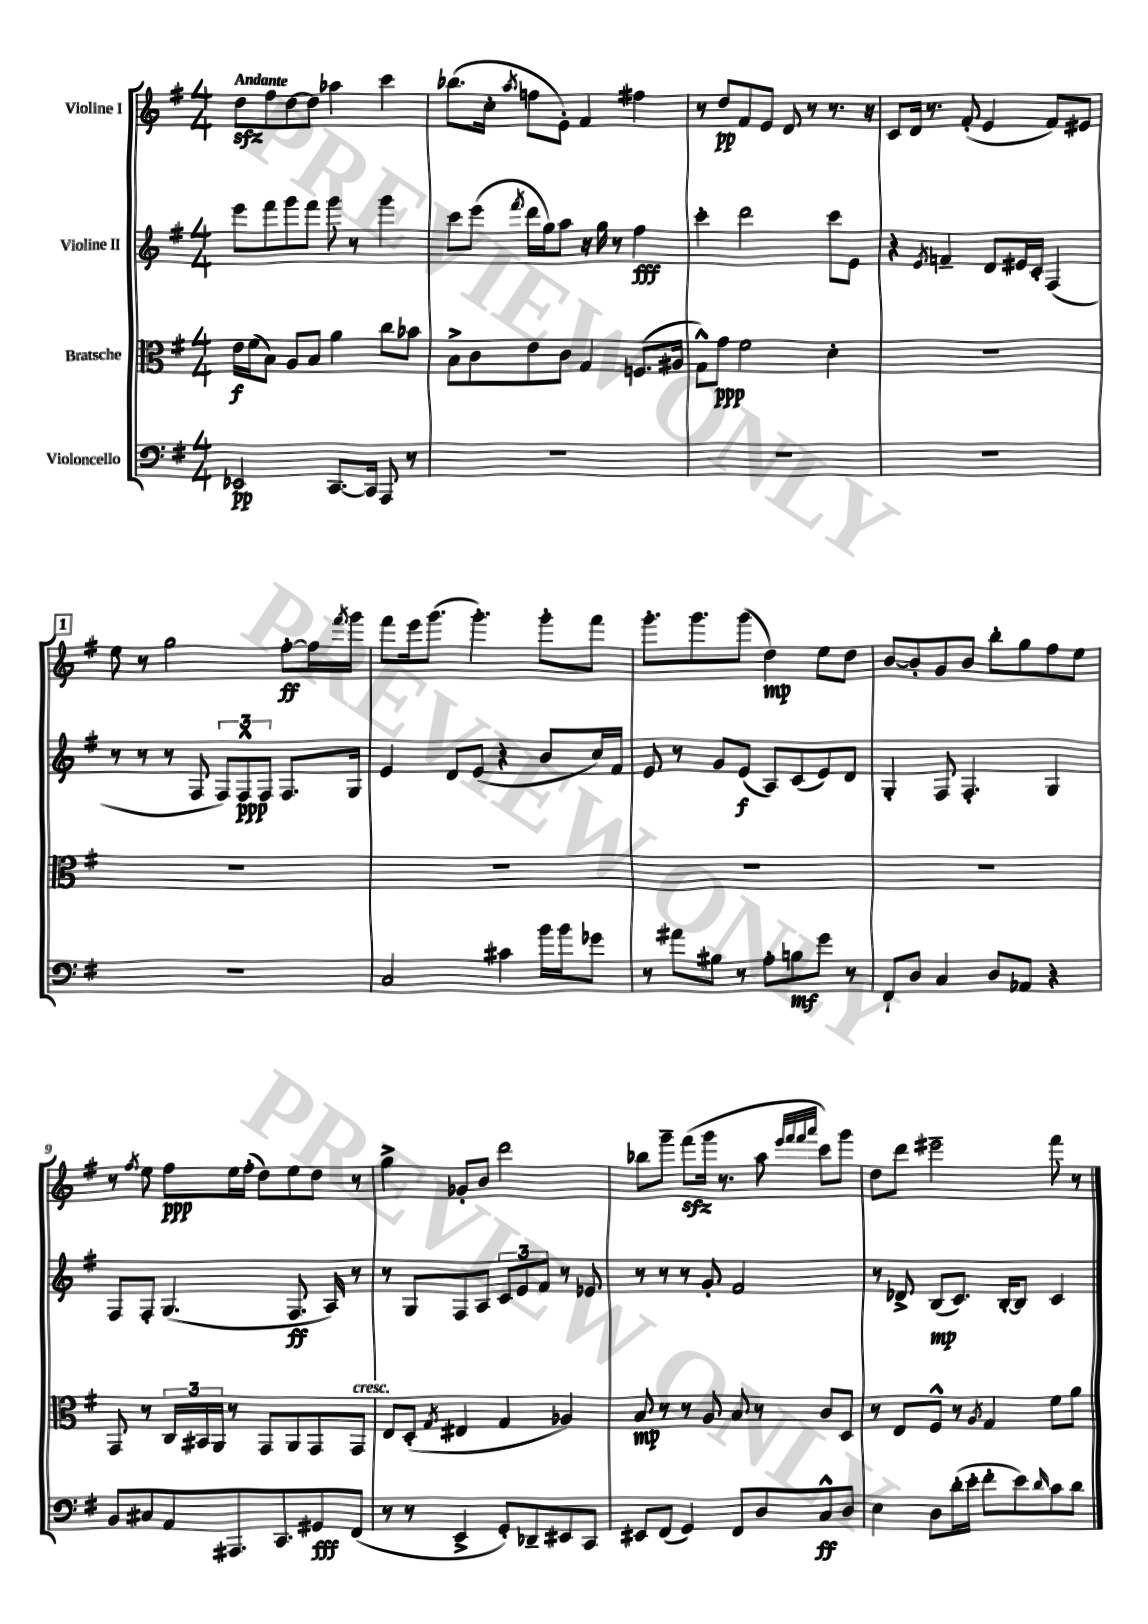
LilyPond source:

<<
\new StaffGroup <<
\new Staff = "s0" \with { instrumentName = "Violine I" } {
    \clef treble \key g \major \numericTimeSignature \time 4/4 \tempo "Andante"
    d''8\sfz fis''8 d''8~ d''8 aes''4 c'''4 |
    bes''8.( c''16-. \acciaccatura { a''8 } f''8 e'8-.) fis'4 fis''4 |
    r8 d''8\pp fis'8 e'8 d'8 r8 r8. r16 |
    c'8 d'16 r8. fis'8-.( e'4 fis'8) eis'8 |
    \mark \markup { \box "1" } e''8 r8 g''2 fis''8~-.\ff fis''16 \acciaccatura { fis'''8 } g'''16 |
    fis'''8 e'''16 g'''8.( g'''4.-.) g'''8-. fis'''8 |
    g'''8.-. g'''8. g'''8( d''4\mp) e''8 d''8 |
    b'8~ b'8-. g'8 b'8 b''8-. g''8 fis''8 e''8 |
    r8 \acciaccatura { fis''8 } e''8 fis''8\ppp e''16 fis''16-.( d''8) e''8 d''8 r8 |
    g''4-> ges'8-. b'8 d'''2 |
    bes''8 g'''8-- fis'''8\sfz( g'''16 r8. a''8 \grace { e'''32 fis'''32 fis'''32 a'''32 } c'''8) g'''8 |
    d''8 d'''8 eis'''2-- fis'''8 r8 \bar "|." |
}
\new Staff = "s1" \with { instrumentName = "Violine II" } {
    \clef treble \key g \major \numericTimeSignature \time 4/4
    e'''8 fis'''8 g'''8 fis'''8 g'''8 r8 g'''4 |
    c'''8 e'''8( \acciaccatura { fis'''8 } d'''16 g''16) a''8 r16 g''16 r8 fis''4\fff |
    c'''4-. d'''2 c'''8 e'8 |
    r4 \acciaccatura { e'8 } f'4-- d'8 eis'16 c'16-. fis4( |
    \mark \markup { \box "1" } r8 r8 r8 fis8 \tuplet 3/2 { fis8) fis8-^\ppp fis8 } fis8. g16 |
    e'4 d'8 e'8( r4 b'8 c''16) fis'16 |
    e'8 r8 g'8 e'8\f( a8) c'8( e'8) d'8 |
    g4-. fis8 fis4.-. g4 |
    fis8 fis8-. g4.( fis8.\ff a16) r8 |
    r8 g8 fis8 a8 \tuplet 3/2 { c'8 e'8 fis'8 } r8 ees'8 |
    r8 r8 r8 g'8-. fis'2 |
    r8 des'8-> b8\mp( c'8.) b16~-. b8 c'4 \bar "|." |
}
\new Staff = "s2" \with { instrumentName = "Bratsche" } {
    \clef alto \key g \major \numericTimeSignature \time 4/4
    e'16\f fis'16( b8) a8 b8 a'4 c''8 bes'8 |
    b8-> c'8 e'8 c'8 g4 f8.( ais16 |
    g8-^) g'8\ppp fis'2 d'4-. |
    R1 |
    \mark \markup { \box "1" } R1 |
    R1 |
    R1 |
    R1 |
    g,8 r8 \tuplet 3/2 { c16 bis,16 a,16 } r8 g,8 a,8 g,8 g,8^\markup { \italic "cresc." } |
    e8 d8-.( \acciaccatura { g8 } eis4 g4 aes4) |
    b8\mp r8 r8 a8 b8 r8 c'8 d8 |
    r8 e8 fis8-^ r8 \acciaccatura { a8 } g4 fis'8 a'8 \bar "|." |
}
\new Staff = "s3" \with { instrumentName = "Violoncello" } {
    \clef bass \key g \major \numericTimeSignature \time 4/4
    ees,2\pp c,8.~ c,16 a,,8 r8 |
    R1 |
    R1 |
    R1 |
    \mark \markup { \box "1" } R1 |
    c2 cis'4 b'16 b'16 ges'8 |
    r8 ais'8 bis8 r8 a8-. b8\mf g'8 r8 |
    fis,8-! d8 c4 d8 aes,8 r4 |
    b,8 cis8 a,8 ais,,8. c,8. gis,8\fff fis,8( |
    r8 r8 e,4-> g,8-.) des,8-- eis,8 c,8 |
    eis,8 fis,8( g,4) fis,8 d8 c8-^\ff d8 |
    e4 d8 d'16-.( e'16-. fis'8-. e'8) \grace { d'16 } c'8 d'8 \bar "|." |
}
>>
>>
